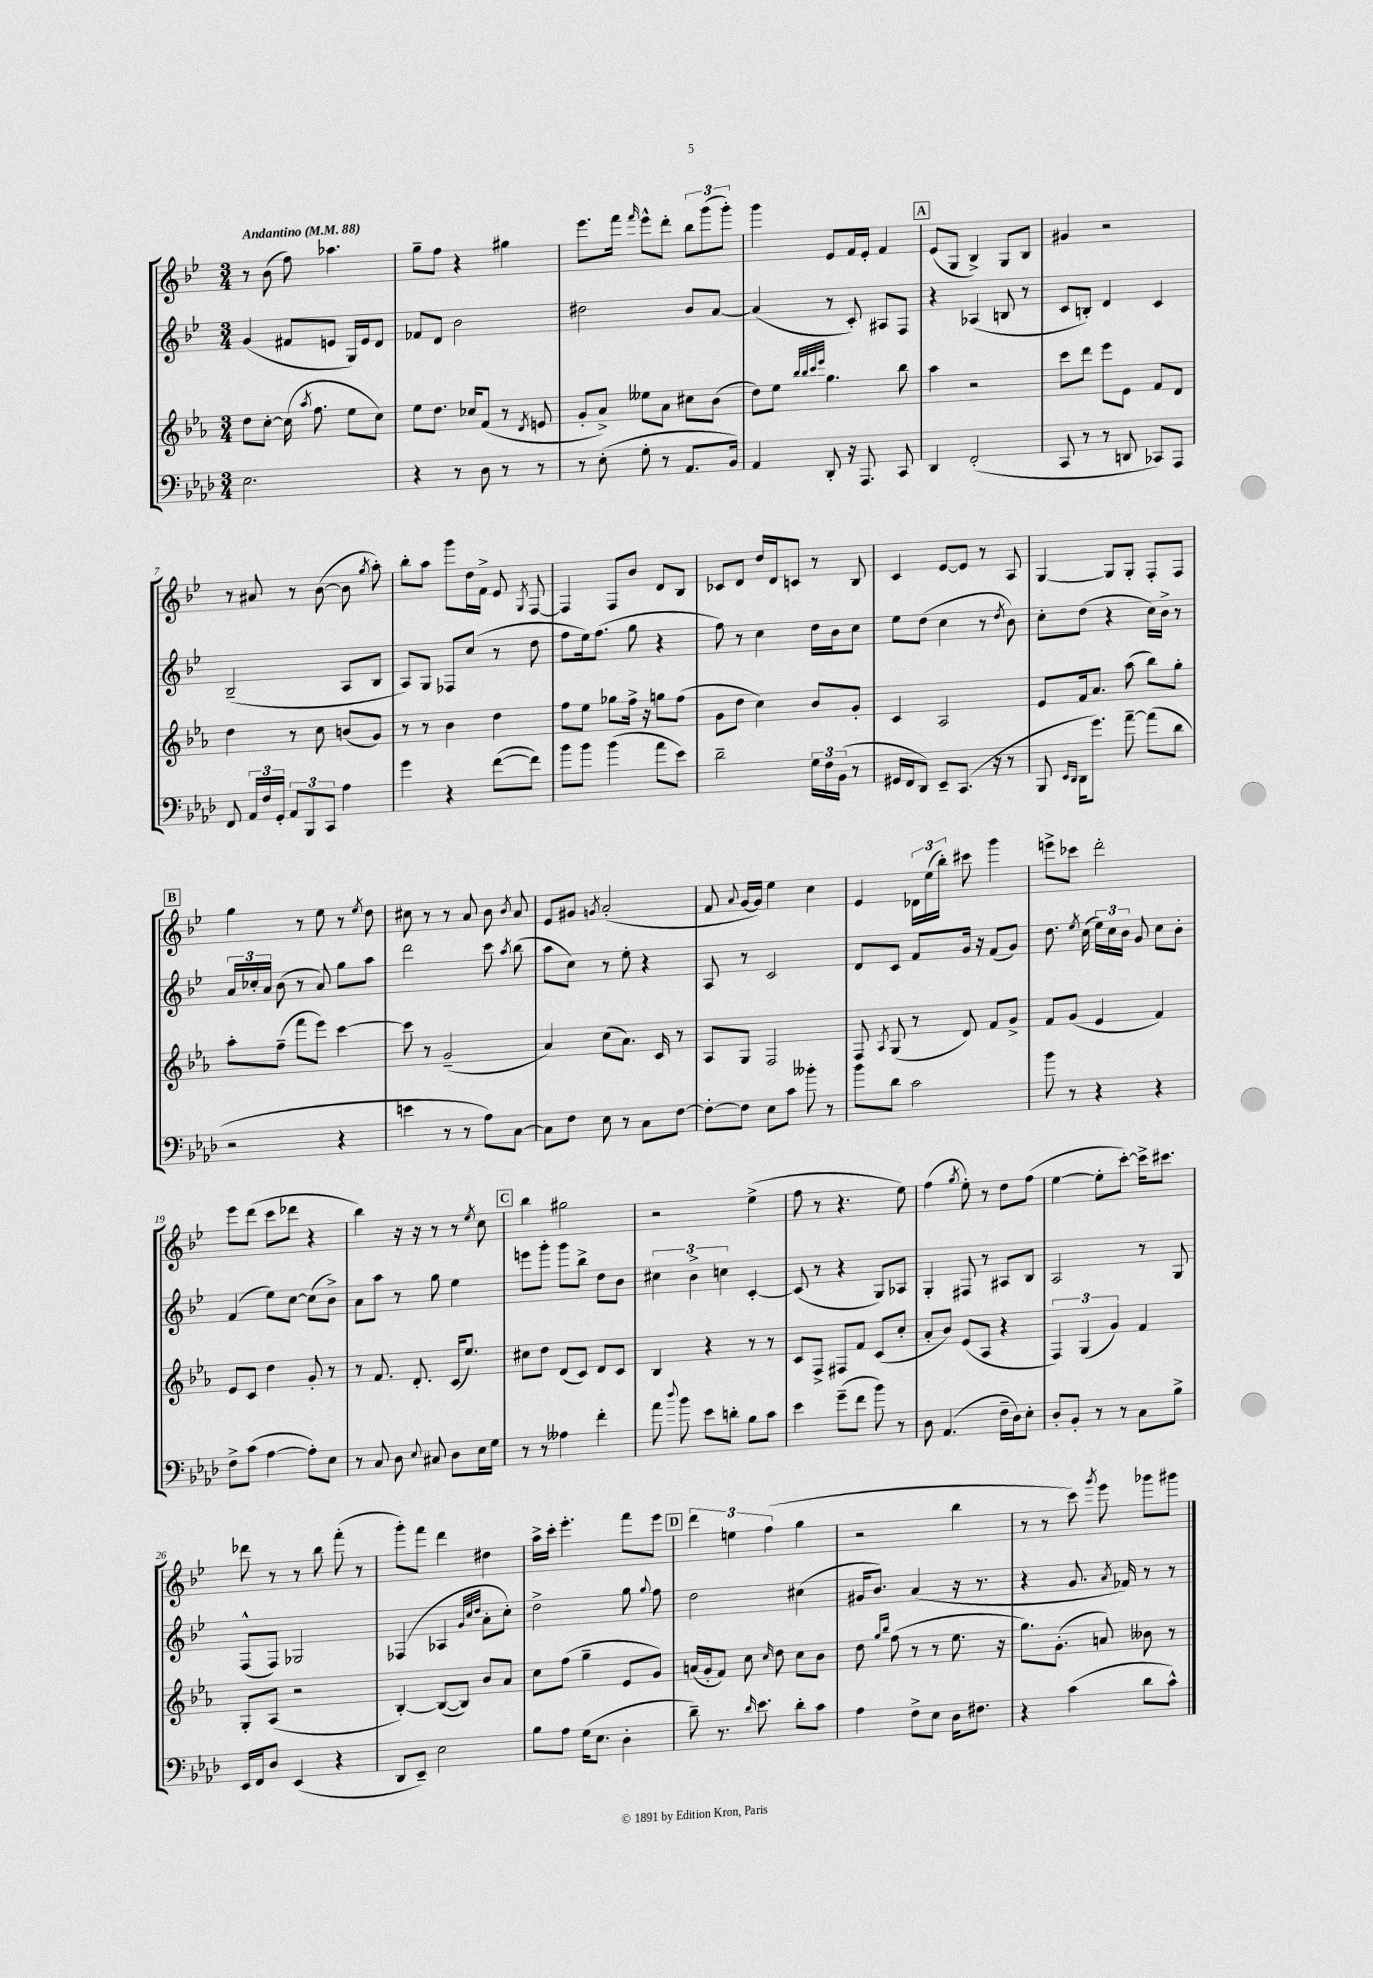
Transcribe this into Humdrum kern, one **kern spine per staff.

**kern	**kern	**kern	**kern
*part4	*part3	*part2	*part1
*staff4	*staff3	*staff2	*staff1
*clefF4	*clefG2	*clefG2	*clefG2
*k[b-e-a-d-]	*k[b-e-a-]	*k[b-e-]	*k[b-e-]
*M3/4	*M3/4	*M3/4	*M3/4
*MM88	*MM88	*MM88	*MM88
=1	=1	=1	=1
!	!	!	!LO:TX:a:B:t=Andantino
2.E-\	8dd\L	(4g/	8r
.	[8cc'\J	.	(8b-\
.	(16cc\]	8f#X/L	8ff\)
.	8qaa-/	.	.
.	8.ff\	.	.
.	.	8en/J	4.aa-X\
.	8ee-\L	16G/LL)	.
.	.	16e/J	.
.	8cc\J)	8d/J	.
=2	=2	=2	=2
4r	8ee-\L	8f-X/L	8gg~\L
.	8.dd\J	8d/J	8ff\J
8r	.	2b-\	4r
.	16cc-X/KL	.	.
8D-\	(8f/J	.	.
8r	8r	.	4gg#X\
.	8qd/	.	.
8r	8en/	.	.
=3	=3	=3	=3
8r	8g'/L	2dd#X\	8.eee-\L
(8E-'\	8a-^/J)	.	.
.	.	.	16fff\Jk
.	.	.	16qqfff/
8G'\	8ee--X\L	.	8eee-^^\L
8r	8a-\J	.	8ddd'\J
8.AA-/L	8cc#X\L	8b-/L	12bb-\L
.	.	.	(12ggg\
.	(8b-\J	[8a/J	.
.	.	.	12ggg'\J)
16BB-/Jk)	.	.	.
=4	=4	=4	=4
4AA-/	8dd\L)	(4a/]	4ggg\
.	8ee-\J	.	.
.	32qqbb-/LLL	.	.
.	32qqbb-/	.	.
.	32qqccc/	.	.
.	32qqeee-/JJJ	.	.
8DD-'/	4.gg\	8r	8e-/L
16r	.	8c'/)	16f/L
8.AAA-/	.	.	16e-'/JJ
.	.	8A#X/L	4f/
8CC/	8bb-\	8F/J	.
!!LO:REH:place=s1:t=A
=5	=5	=5	=5
4DD-/	4aa-\	4r	(8e-/L
.	.	.	8G/J
(2FF'/	2r	(4A-X/	4B-^/)
.	.	8Bn/	8G/L
.	.	8r	8B-/J
=6	=6	=6	=6
8CC/	8ccc\L	8c/L	4g#X/
8r	8ddd\J	8Bn'/J)	.
8r	8eee-\L	4d/	2r
8DDn/	8e-\J	.	.
8CC-X/L)	8f/L	4c/	.
8AAA-/J	8d/J	.	.
!!LO:LB:g=z
=7	=7	=7	=7
8FF/	4dd\	(2B-~/	8r
24AA-/LL	.	.	8a#X/
24F/	.	.	.
24GG'/JJ	.	.	.
12AA-/L	8r	.	8r
12BBB-/	.	.	.
.	8cc\	.	([8b-\
12CC/J	.	.	.
4A-\	(8bn/L	8A/L	8b-\]
.	.	.	8qgg/
.	8g/J)	8B-/J	8aa'\)
=8	=8	=8	=8
4g\	8r	8A/L)	8bb-'\L
.	8r	8G/J	8aa\J
4r	4b-\	8F-X/L	8ggg\L
.	.	(8cc/J	16dd\L
.	.	.	16f^\JJ
([8f\L	4dd\	8r	8e-/
.	.	.	8qG/
8f\J])	.	8dd\	[8F/
=9	=9	=9	=9
8b-\L	8ff\L	8ff\L	4F/]
8b-\J	8ee-\J	16ee-\k)	.
.	.	(8.ff\J	.
(4b-\	8gg-X\L	.	8F/L
.	16ff^\Jk	8gg\	8b-/J
.	16r	.	.
8a-\L	8ggn\L	4r	8d/L
8e-\J)	(8ff\J	.	8B-/J
=10	=10	=10	=10
2d-~\	8g\L	8ff\)	8c-X/L
.	8dd\J	8r	8d/J
.	4cc\)	4cc\	16dd/LL
.	.	.	16d/J
.	.	.	8cn/J
24G\LL	8b-/L	16dd\LL	8r
24F\	.	.	.
.	.	16b-\J	.
(24BB-\JJ	.	.	.
8r	8g'/J	8cc\J	8B-/
=11	=11	=11	=11
16GG#X/LL	4c/	8ee-\L	4c/
16FF/J	.	.	.
8DD-/J)	.	(8dd\J	.
8EE-~/L	2A-/	4cc\	[8e-/L
(8.CC/J	.	.	8e-/J]
.	.	8r	8r
16r	.	.	.
.	.	8qdd/	.
8r	.	8b-\)	8A/
=12	=12	=12	=12
8BBB-/	8e-/L	8cc'\L	[4G/
16qqEE-/LL	.	.	.
16qqDD-/JJ	.	.	.
16DD-\KL	16f/k	(8dd\J	.
8.g\J)	8.a-/J	.	.
.	.	4r	8G/L]
[8a-~\	(8aa-\	.	8G'/J
(8a-\L]	8bb-\L)	16cc\LL)	8F'/L
.	.	16b-^\JJ	.
8d-\J	8gg'\J	8r	8F/J
!!LO:LB:g=z
!!LO:REH:place=s1:t=B
=13	=13	=13	=13
2r	8aa-'\L	24a/LL	4gg\
.	.	24cc-X'/	.
.	.	24a/JJ	.
.	(8ff~\J	(8b-\	.
.	8fff\L	8r	8r
.	8eee-\J)	8a/)	8ee-\
4r	[4ccc\	8gg\L	8r
.	.	.	8qee-/
.	.	8aa\J	8dd\
=14	=14	=14	=14
4en\	8ccc\]	2ddd\	8cc#X\
.	8r	.	8r
8r	(2g~/	.	8r
8r	.	.	8a/
8A-\L)	.	8ccc\	8b-\
.	.	8qaa/	8qb-/
[8C\J	.	(8bb-\	8a/
=15	=15	=15	=15
8C\L]	4a-/)	8aa\L	8e-/L
8F\J	.	8cc\J)	8g#X/J
.	.	.	8qgn/
8E-\	(8cc\L	8r	(2a'/
8r	8.a-\J)	8ee-'\	.
8C\L	.	4r	.
.	16c/	.	.
[8F\J	8r	.	.
=16	=16	=16	=16
8F'\L_	8A-/L	8A/	8f/
.	.	.	8qqa/
8F\J]	8G/J	8r	[16g/LL
.	.	.	16g/JJ])
8E-\L	2F/	2c/	4ee-\
8c\J	.	.	.
8b--X'\	.	.	4cc\
8r	.	.	.
=17	=17	=17	=17
8b-\L	8F/	8d/L	4e-/
.	8qA-/	.	.
8d-\J	(8G/	8c/J	.
2c\	8r	8f/L	24d-X\LL
.	.	.	(24ee-\
.	.	.	24bb-'\JJ)
.	8d/)	16g/Jk	8ccc#X\
.	.	16r	.
.	8f/L	(8f/L	4ggg\
.	8g^/J	8g/J)	.
=18	=18	=18	=18
8b-\	8f/L	8.dd\	8eeen^\L
8r	(8g/J	.	8ccc-X\J
.	.	8qee-/	.
.	.	(16cc\	.
4r	4e-/	24ee-\LL)	2ddd'\
.	.	24cc\	.
.	.	24b-\JJ	.
.	.	8g/	.
4r	4f/)	8cc\L	.
.	.	8b-'\J	.
!!LO:LB:g=z
=19	=19	=19	=19
8F^\L	8e-/L	(4f/	8eee-\L
(8c\J	8c/J	.	(8ddd\J
[4A-\	4dd\	8ee-\L)	8ccc\L
.	.	[8cc\J	8ddd-X\J
8A-'\L])	8g'/	(8cc\L]	4r
8E-\J	8r	8b-^\J)	.
=20	=20	=20	=20
8r	8r	8a\L	4bb-\)
8C/	8.f/	8aa\J	.
8D-\	.	8r	16r
.	8.d'/	.	16r
8qqE-/	.	.	.
8C#X/	.	8gg\	8r
8D-\L	(16c/KL	4ee-\	8r
.	8.ee-/J)	.	.
.	.	.	8qee-/
16E-\L	.	.	8cc\
16G\JJ	.	.	.
!!LO:REH:place=s1:t=C
=21	=21	=21	=21
8r	8cc#X\L	8eeen\L	4bb-\
8r	8dd\J	8ggg'\J	.
4A--X\	(8d/L	8ggg\L	2gg#X\
.	8c/J)	8bb-^\J	.
4f'\	8d/L	8dd\L	.
.	8c/J	8b-\J	.
=22	=22	=22	=22
8a-\	4B-/	6cc#X\	2r
8qqdd-/	.	.	.
8b-\	.	.	.
.	.	6b-^\	.
8e-\L	4r	.	.
.	.	6ccn\	.
8dn'\J	.	.	.
8B-\L	8r	[4c'/	(4ee-^\
8c\J	8r	.	.
=23	=23	=23	=23
4e-\	8c/L	(8c/]	8ff\
.	8F^/J	8r	8r
(8g~\L	8F#X/L	4r	4.r
8f\J	8f/J	.	.
8b-\)	(8c/L	8G/L)	.
8r	8cc'/J	8A-X/J	8ee-\)
=24	=24	=24	=24
8D-\	8a-'/L	4G'/	(4ff\
(4.AA-/	8b-/J)	.	.
.	.	.	8qgg/
.	(8e-/L	8F#X/	8ee-'\)
.	8A-/J	8r	8r
16F~\LL	4r	8A#X/L	8dd\L
16D-\J)	.	.	.
8E-'\J	.	8B-/J	(8ff\J
=25	=25	=25	=25
8D-'/L	6F/)	2A/	[4ee-\
8BB-'/J	.	.	.
.	(6G/	.	.
8r	.	.	8ee-'\L]
.	6g/)	.	.
8r	.	.	[8ccc'\J)
8C\L	4f/	8r	16ccc^\KL]
.	.	.	8.ccc#X\J
8B-^\J	.	8G/	.
!!LO:LB:g=z
=26	=26	=26	=26
16EE-/LL	8G'/L	(8F^^/L	8ddd-X\
16FF/J	.	.	.
8D-/J	(8A-/J	8F/J)	8r
(4EE-/	2r	2G-X/	8r
.	.	.	8bb-\
4r	.	.	(8fff'\
.	.	.	8r
=27	=27	=27	=27
8DD-/L	[4B-'/)	(4F-X/	8ggg'\L)
8EE-~/J)	.	.	8fff\J
2E-\	(8B-/L_	4A-X/	4ddd\
.	8B-/J])	.	.
.	.	32qqg/LLL	.
.	.	32qqcc/	.
.	.	32qqdd/JJJ	.
.	8b-/L	8a'\L	4dd#X\
.	8a-/J	8cc'\J)	.
=28	=28	=28	=28
8B-\L	8cc\L	2dd^\	16aa^\LL
.	.	.	16ccc'\JJ
8A-\J	(8ff\J	.	4.eee-'\
(16G\KL	4gg~\	.	.
8.E-\J	.	.	.
4D-'\	8e-/L	8gg\	8fff\L
.	.	8qqgg/	.
.	8g/J)	8ff\	8eee-\J
!!LO:REH:place=s1:t=D
=29	=29	=29	=29
8d-~\)	(16an/LL	2dd\	6ddd\
.	16g'/J	.	.
8.r	8f/J)	.	.
.	.	.	6een\
.	8cc\	.	.
16qqd-/	.	.	.
8.e-\	.	.	.
.	.	.	(6ff\
.	16qqcc/	.	.
.	8dd\	.	.
8d-'\L	8cc\L	(4cc#X\	4gg\
8c\J	8b-\J	.	.
=30	=30	=30	=30
4A-\	8dd\	16g#X/KL	2r
.	.	8.b-/J)	.
.	16qqgg/LL	.	.
.	16qqbb-/JJ	.	.
.	(8ff\	.	.
8F^\L	8r	(4a/	.
8E-\J	8r	.	.
16D-\KL	8.ee-\	16r	4bb-\
8.F#X\J	.	8.r	.
.	16r	.	.
=31	=31	=31	=31
4r	8.gg\L)	4r	8r
.	.	.	8r
.	(8.g'\J	.	.
(4c\	.	8.g/	8ccc\)
.	.	.	8qggg/
.	8an/)	.	8eee-\
.	.	8qa/	.
.	.	16f-X/)	.
8d-\L	8b--X\	8r	8ggg-X\L
8c^^\J)	8r	8r	8ggg#X\J
==	==	==	==
*-	*-	*-	*-
